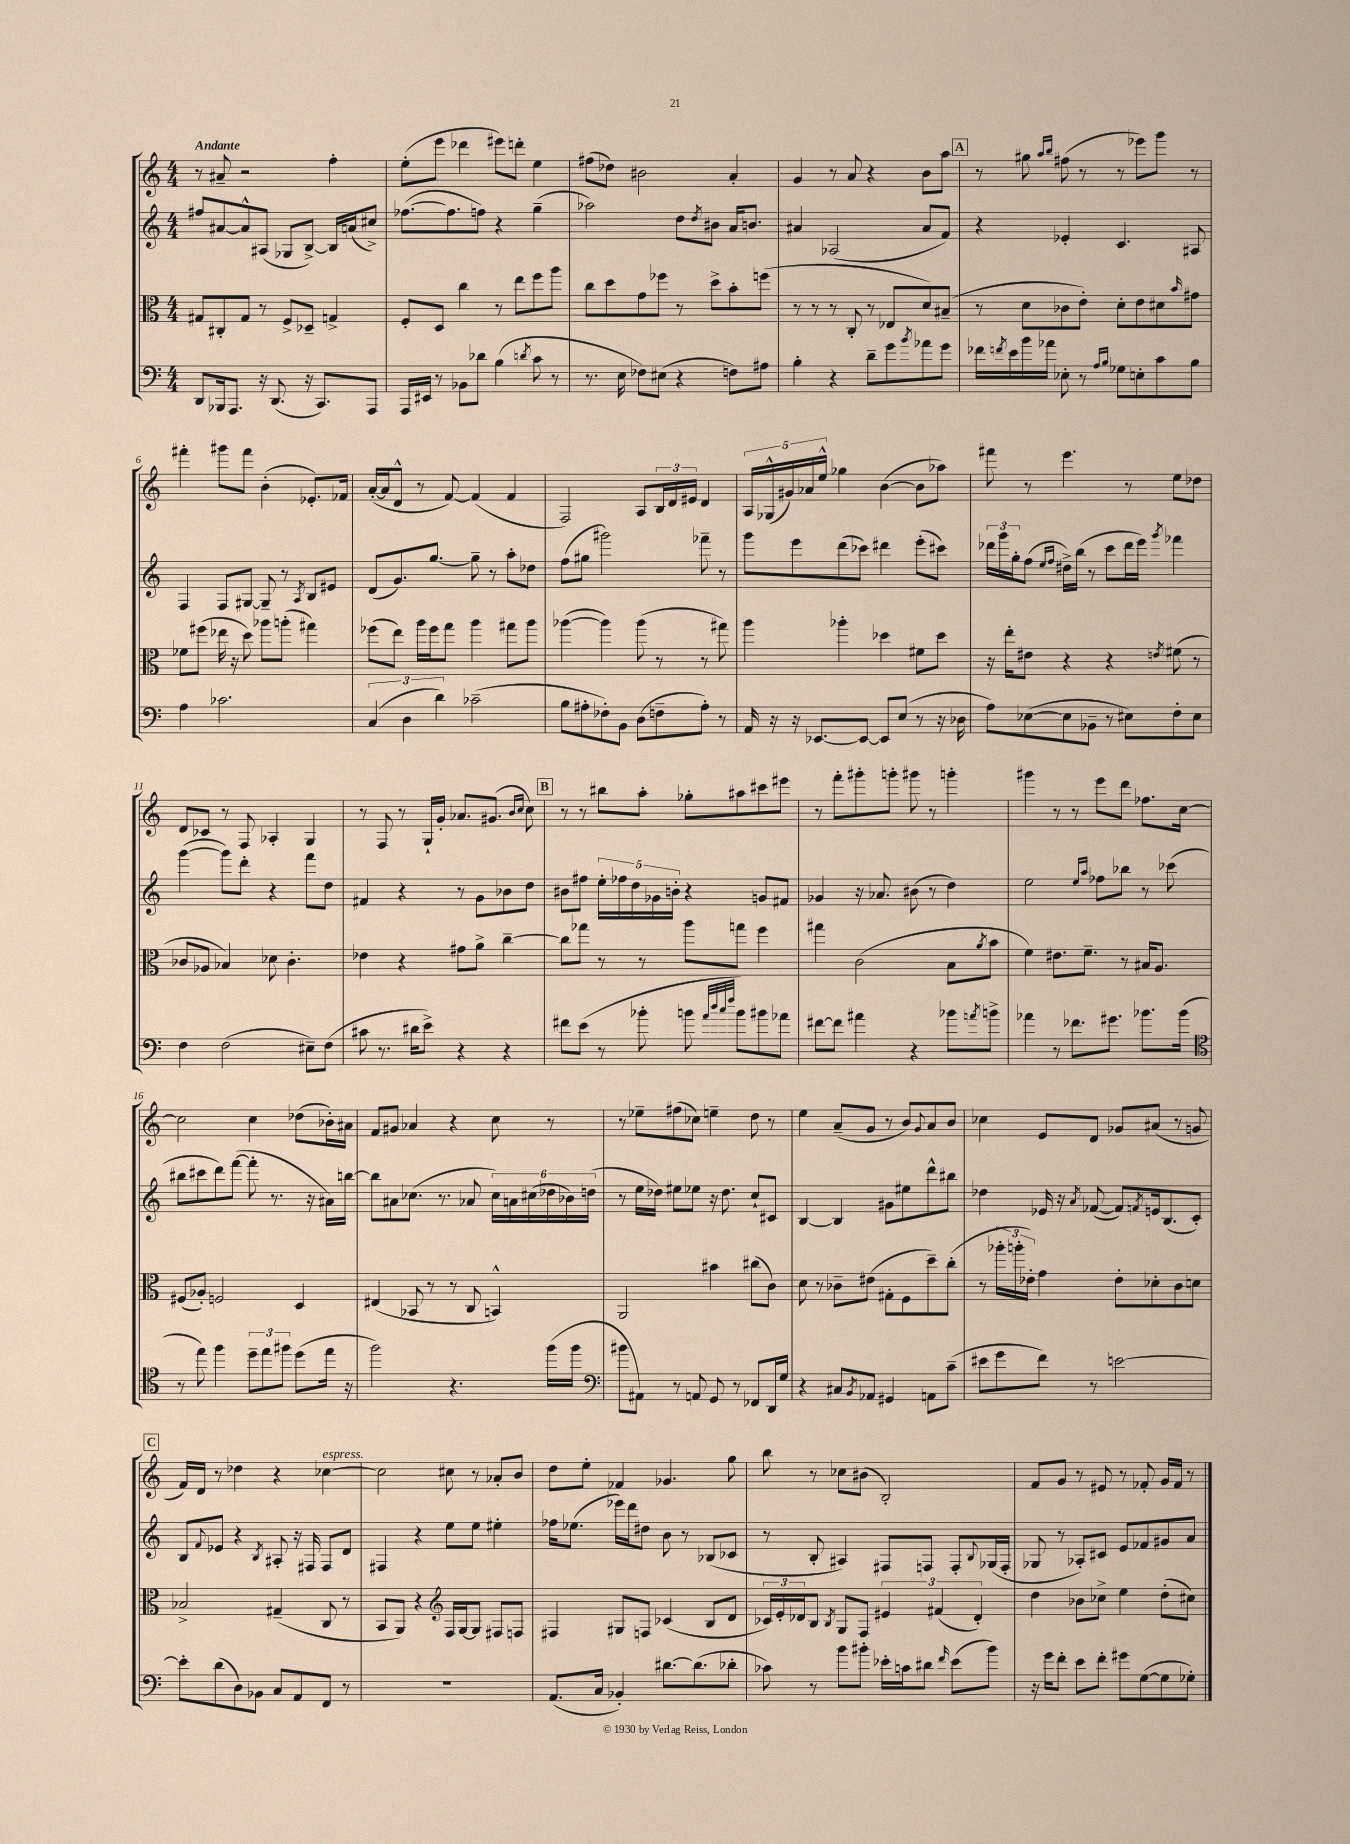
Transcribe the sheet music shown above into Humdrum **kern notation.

**kern	**kern	**kern	**kern
*staff4	*staff3	*staff2	*staff1
*clefF4	*clefC3	*clefG2	*clefG2
*k[]	*k[]	*k[]	*k[]
*M4/4	*M4/4	*M4/4	*M4/4
8DD	8G#	8ff#	8r
16BBB-	8C#'	[8a#	8a#~
8.AAA	.	.	.
.	8G#	8a#^^]	2r
16r	8r	(8A#	.
(8.DD	.	.	.
.	8F^	8G-	.
16r	8D-~	[8B^)	.
8.CC)	.	.	.
.	4G^	16B]	4ff'
.	.	(16a	.
8AAA	.	8cc#^)	.
=	=	=	=
16AAA	8F'	([8.ff-	(8ee'
16EE#	.	.	.
8r	8D	.	8eee
.	.	8.ff-]	.
8BB-	4cc	.	4ddd-
8d-	.	8ff)	.
(4B	8r	4r	8eee#)
.	8ee	.	8ddd'
8qd	.	.	.
8c	8ff	(4gg~	4ee
8r	8aa	.	.
=	=	=	=
8.r	8cc	2aa-)	(8ff#
.	8dd	.	8dd-)
16E	.	.	.
8F-)	8g	.	2b#
(8E#	8ff-	.	.
4r	8r	8dd	.
.	.	8qdd	.
.	8dd^	8b#	.
8F)	8b'	16a	4a'
.	.	8.b	.
8A#	(8ff	.	.
=	=	=	=
4B'	8r	4a#	4g
.	8r	.	.
4r	8r	(2A-	8r
.	8C'	.	8a
8d~	8r	.	4r
8g	8E-	.	.
8qb	.	.	.
8a-	8d)	8a#	8b
8g	(8B#~	8f)	8aa
=	=	=	=
16f-	8r	4r	8r
8qf	.	.	.
16e	.	.	.
16b	8d	.	8gg#
16a-	.	.	.
.	.	.	16qqaa
.	.	.	16qqbb
8E-'	8c-	4e-'	(8ff#
8r	8e')	.	8r
16qqA	.	.	.
16qqB	.	.	.
8G-	8d'	4.c	8r
8E'	8e	.	8eee-)
8c	8d#	.	8ggg
.	16qqb	.	.
8B	8g#	8A#	8r
=	=	=	=
4A	8f-	4F	4fff#'
.	(8ff#	.	.
2.c-	16ee-	8F	8ggg#
.	16r	.	.
.	8dd)	[8G#	8fff#
.	8aa-	8G#~]	(4b'
.	(8aa'	8r	.
.	.	8qA	.
.	4gg#)	8B	8.e-')
.	.	8e#	.
.	.	.	16f-
=	=	=	=
(6C	(8ff-	(8d	([16a'
.	.	.	16a]
.	8ee)	8.g)	8d^^
6D	.	.	.
.	16aa	.	8r
.	16ff-	[8.gg	.
6d)	.	.	.
.	8gg	.	[8f)
(2c-~	4aa	8gg~]	(4f]
.	.	8r	.
.	8gg#	8aa'	4f
.	8aa	8dd-	.
=	=	=	=
8B	([4aa-	(8ff	2F)
8A#'	.	8gg#	.
8F-')	4aa-])	2ggg#)	.
8BB	.	.	.
(8D	(8aa-	.	8A
8F~	8r	.	24B
.	.	.	24d
.	.	.	24e#
8A#')	8r	8fff-~	4d
8r	8gg#)	8r	.
=	=	=	=
16AA	4aa	8ggg	20A
.	.	.	(20G-^^
16r	.	.	.
.	.	.	20g#)
16r	.	8eee	.
.	.	.	20a-
[8.EE-	.	.	.
.	.	.	20ee^^
.	4aa-'	(8ddd	4gg-
8EE-_	.	8ccc-)	.
8EE-]	4dd-	4ddd#	([4b
(8E	.	.	.
8r	8f#	(8eee'	8b]
16r	8dd-	8ccc#)	8aa-)
16D-	.	.	.
=	=	=	=
8A)	16r	24ddd-	8fff#
.	.	24ggg	.
.	16ee'	.	.
.	.	24gg'	.
([8E-	8e#	(8ff	8r
.	.	16qqee	.
.	.	16qqff	.
8E-]	4r	16dd#^)	4.eee
.	.	(16bb	.
8BB-~	.	8r	.
8r	4r	8ccc	.
8E#)	.	16ddd-	8r
.	.	16eee)	.
.	8qe	8qggg	.
8F'	(8f#	4fff-	8ee
8E#	8r	.	8dd-
=	=	=	=
4F	8c-	([4ggg	8d
.	8A-	.	8c-
(2F	4B-)	8ggg])	8r
.	.	8ddd'	8F
.	8d-	4r	4A-'
.	4.c-'	.	.
8E#~)	.	8fff	4G
(8F	.	8dd	.
=	=	=	=
8c#	4e-	4f#	8r
8.r	.	.	8F
.	4r	4r	8r
16d#	.	.	.
8e^)	.	.	16G`
.	.	.	16g'
4r	8g#	8r	8.a-
.	8a^	8g	.
.	.	.	(8.g#
4r	[4cc~	8b-	.
.	.	.	16qqb
.	.	.	16qqcc
.	.	8dd	8cc)
=	=	=	=
8f#	8cc]	8b#	8r
(8e	8gg-	8ff#	8r
8r	8r	20ee'	8bb#
.	.	20ff-	.
.	.	20dd	.
8b-'	8r	.	8aa'
.	.	20g-	.
.	.	20b'	.
8b	8aa	4r	8gg-'
32qqa	.	.	.
32qqdd	.	.	.
32qqcc	.	.	.
32qqff	.	.	.
8b)	8gg	.	8aa#
8b#	4ff	8g	8ccc#
8a-	.	8f#	8eee#
=	=	=	=
[8f#	4gg#	4g-	8r
8f#]	.	.	8fff'
4a#	(2c	16r	8ggg#'
.	.	8.a-	.
.	.	.	8ggg'
4r	.	(8b#	8ggg#
.	.	8r	8r
8b-	8B	4dd)	4ggg'
8qa	8qa	.	.
8b^	8b	.	.
=	=	=	=
4a-	4f)	2ee	4ggg#
8r	8.e#	.	8r
8.f-	.	.	8r
.	8.f~	.	.
.	.	16qqee	.
.	.	16qqaa	.
.	.	8ff-	8eee
8.g#	.	.	.
.	8r	8bb-	8ddd
8.b-	16B#	8r	8.ff-
.	8.A	.	.
.	.	(8ccc-	.
(16b-	.	.	[16cc
=	=	=	=
*clefC4	*	*	*
8r	(8F#	8bb#	2cc]
8ee)	8A-')	8ccc#	.
4ff	2F	8ddd)	.
.	.	([8fff	.
12dd~	.	8fff']	4cc
12ee	.	.	.
.	.	8.r	.
12ff#	.	.	.
(8dd	4D	.	(8dd-
.	.	16r	.
16ee	.	16a#)	16b-')
16r	.	[16bb	16a#
=	=	=	=
2ff)	(4E#	8bb]	8f
.	.	8a#	8g#
.	8BB-	(8.cc-	4a-
.	8r	.	.
.	.	8.r	.
4.r	8r	.	4r
.	8C	8a-	.
.	4BB^^)	24cc-)	8cc
.	.	24a	.
.	.	(24cc#	.
(16ff	.	24dd-	8r
.	.	24b-)	.
16ff	.	.	.
.	.	(24dd	.
=	=	=	=
*clefF4	*	*	*
8b#	2AA	8r	8r
8AA#)	.	16ee	8ee-~
.	.	16dd-)	.
8r	.	8ee#	(8ff#
8AA	.	8ee-	8cc-)
8GG	4b#	16r	4ee~
.	.	8.dd-	.
8r	.	.	.
8FF-	(8cc#	8cc`	8dd
16DD	8c)	8c#	8r
16G	.	.	.
=	=	=	=
4r	8d	[4B	4ee
.	8r	.	.
8C#	8c-~	4B]	(8a~
8qBB	.	.	.
8AA-	(8e#	.	8g
4GG#	8G#'	8g#	8r
.	8F	8ee#	8b)
.	.	.	8qqg
8AA	8dd~)	8ddd^^	8a
(8c~	(8cc'	8bb#	8b
=	=	=	=
8e#	8r	4dd-	4cc-
8g	24aa-'	.	.
.	24aa'	.	.
.	24e-')	.	.
8f)	4g	16e-	8e
.	.	16r	.
.	.	8qa	.
8r	.	([8f-	8d
[2e	8e-'	8f-])	8g-
.	.	8qf	.
.	8d-'	16e	(8a#
.	.	(8.B	.
.	8c	.	8r
.	8d	8c')	8g
=	=	=	=
8e']	2B-^	8B	16f)
.	.	.	16d
.	.	8qqf	.
(8d	.	8e-	8r
8D)	.	4r	4dd-
8BB-	.	.	.
.	.	8qB	.
8C	(4G#~	8A#'	4r
8AA	.	16r	.
.	.	16F#	.
8FF	8C	8F#	[4cc-
8r	8r	8d	.
=	=	=	=
1r	8BB	4F#	2cc-]
.	8AA)	.	.
.	4r	4r	.
*	*clefG2	*	*
.	16F	8ee	8cc#
.	[16G	.	.
.	8G]	8ee	8r
.	8F#	4ee#'	8a-'
.	8F	.	8b
=	=	=	=
(8.AA	4F#	16ff-	8dd
.	.	(8.ee-	.
.	.	.	8ee'
16C	.	.	.
4BB-')	8G#	16eee-)	4f-
.	.	16ddd	.
.	8F	8dd#	.
[8.d#	(4c-	8b	4.g-
.	.	8r	.
(8.d#]	.	.	.
.	8B	(8B-	.
8d-'	8d	8c-	8gg
=	=	=	=
8c-)	24c-)	8r	8bb
.	24e'	.	.
.	24d-	.	.
8r	8B	8B'	8r
.	8qB	.	.
8b	8G	4A#)	8cc-
8b#'	8F	.	(8b#
16e-'	6e#	8F#	2B')
16c	.	.	.
8d#	.	8F	.
.	(6f#	.	.
16qqf	.	.	.
(8e-	.	8F'	.
.	6d-')	.	.
.	.	8qqB	.
8b#)	.	(16G-	.
.	.	16F'	.
=	=	=	=
16r	4dd	8G-	8f
16g	.	.	.
8f'	.	8r	8g
8e	8b-	8A-')	8r
8f'	8cc-^	8c#	8e#
8g#	4ee	8e	8r
([8G	.	8f-	8f-'
8G]	(8dd'	8g#	16g
.	.	.	16f-
8G-')	8cc#)	8a	8r
==	==	==	==
*-	*-	*-	*-
